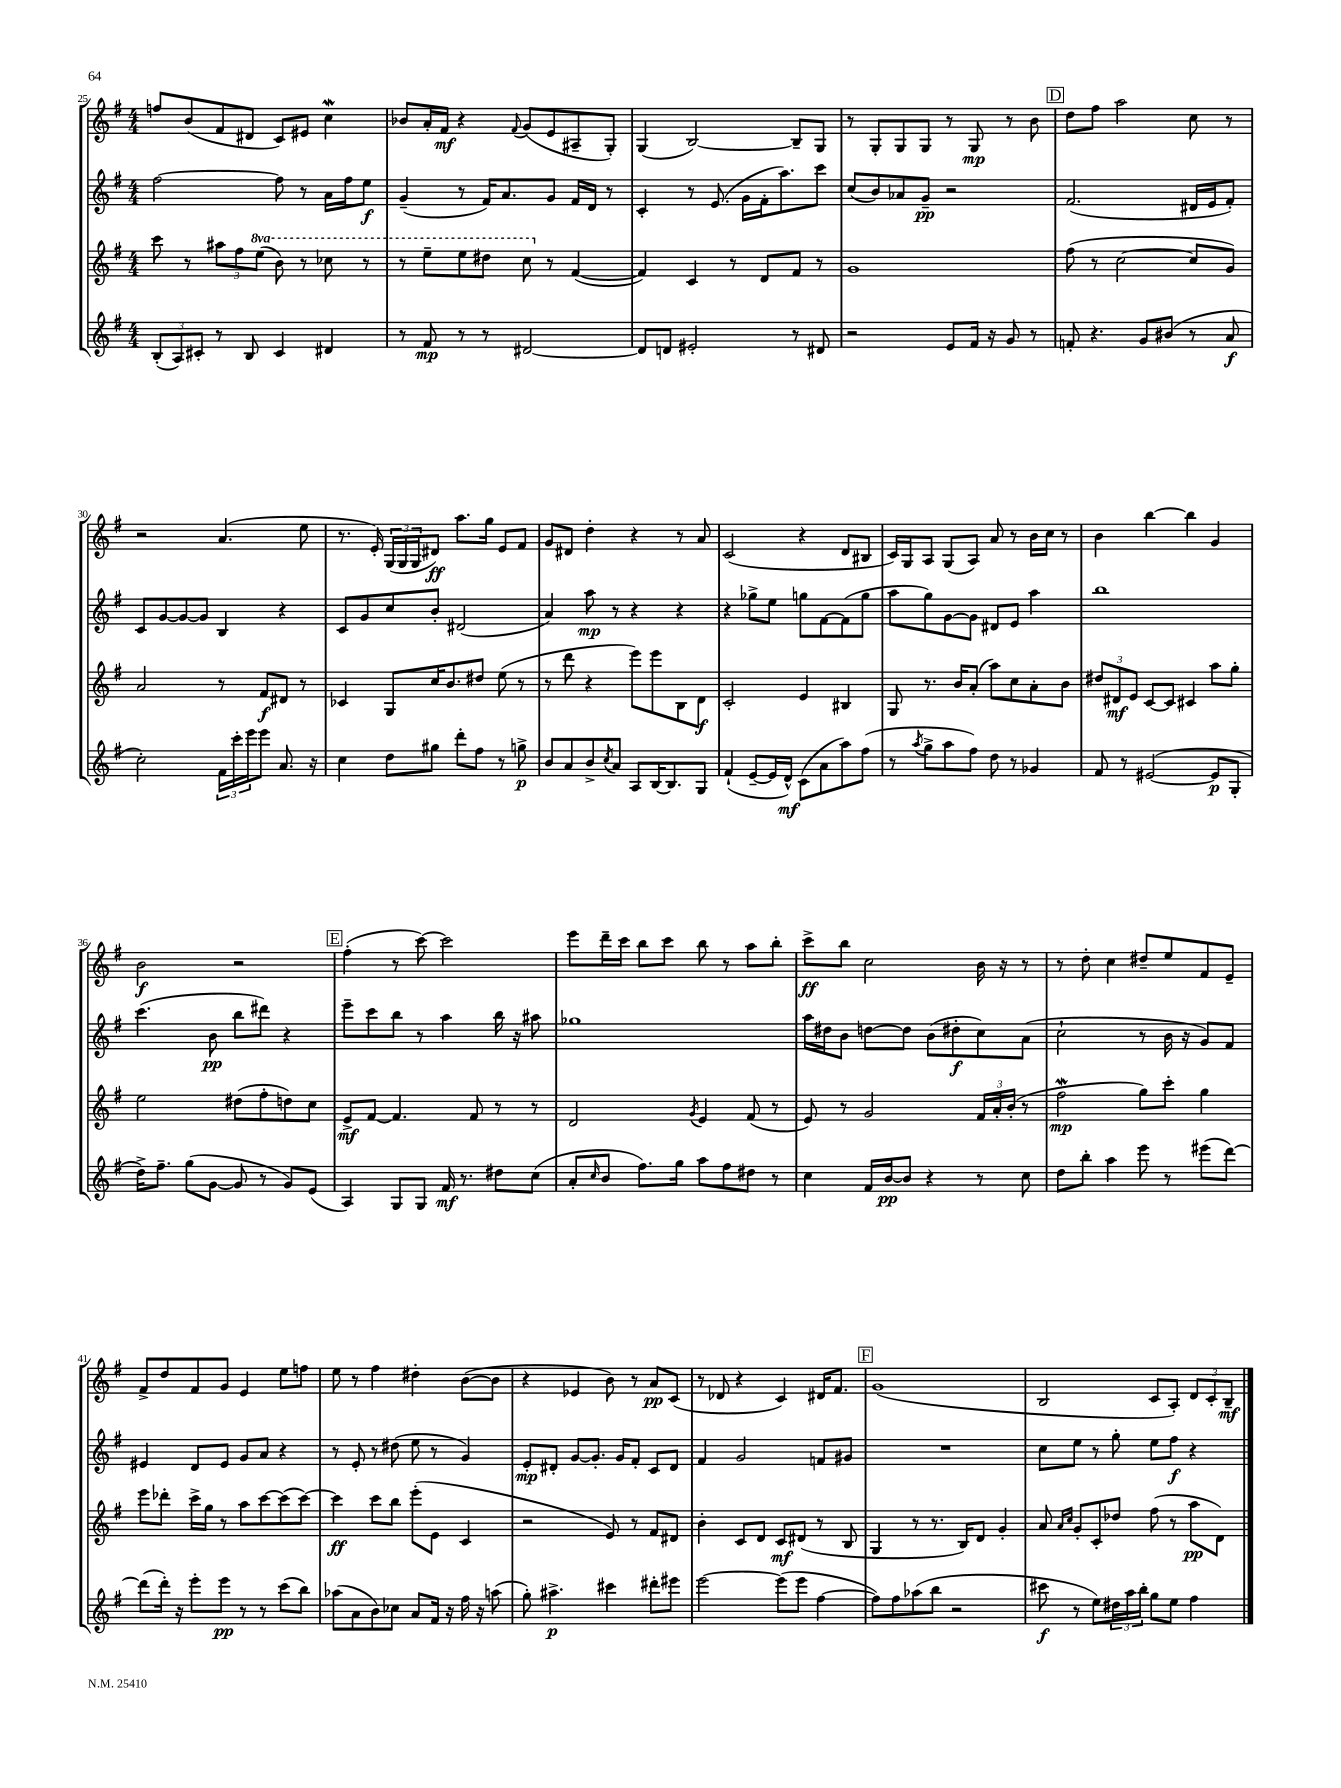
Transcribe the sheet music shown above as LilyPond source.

<<
\new StaffGroup <<
\new Staff = "s0" {
    \clef treble \key g \major \numericTimeSignature \time 4/4
    f''8 b'8( fis'8 dis'8 c'8) eis'8 c''4\mordent |
    bes'8 a'16-. fis'16\mf r4 \appoggiatura { fis'8 } g'8( e'8 ais8-- g8-.) |
    g4( b2~) b8-- g8 |
    r8 g8-. g8 g8 r8 g8\mp r8 b'8 |
    \mark \markup { \box "D" } d''8 fis''8 a''2 c''8 r8 |
    r2 a'4.( e''8 |
    r8. e'16-.) \tuplet 3/2 { g16( g16 g16 } dis'8\ff) a''8. g''16 e'8 fis'8 |
    g'8 dis'8 d''4-. r4 r8 a'8 |
    c'2( r4 d'8 bis8 |
    c'16) g16 a8 g8( a8) a'8 r8 b'16 c''16 r8 |
    b'4 b''4~ b''4 g'4 |
    b'2\f r2 |
    \mark \markup { \box "E" } fis''4-.( r8 c'''8~) c'''2 |
    e'''8 d'''16-- c'''16 b''8 c'''8 b''8 r8 a''8 b''8-. |
    c'''8->\ff b''8 c''2 b'16 r16 r8 |
    r8 d''8-. c''4 dis''8-- e''8 fis'8 e'8-- |
    fis'8-> d''8 fis'8 g'8 e'4 e''8 f''8 |
    e''8 r8 fis''4 dis''4-. b'8~( b'8 |
    r4 ees'4 b'8) r8 a'8\pp c'8( |
    r8 des'8 r4 c'4) dis'16 fis'8. |
    \mark \markup { \box "F" } g'1( |
    b2 c'8 a8-.) \tuplet 3/2 { d'8 c'8-. b8--\mf } \bar "|." |
}
\new Staff = "s1" {
    \clef treble \key g \major \numericTimeSignature \time 4/4
    fis''2~ fis''8 r8 a'16 fis''16 e''8\f |
    g'4--( r8 fis'16) a'8. g'8 fis'16 d'16 r8 |
    c'4-. r8 e'8.( g'16 fis'16-. a''8.) c'''8 |
    c''8( b'8) aes'8 g'8--\pp r2 |
    \mark \markup { \box "D" } fis'2.( dis'16 e'16 fis'8-.) |
    c'8 g'8~ g'8~ g'8 b4 r4 |
    c'8 g'8 c''8 b'8-. dis'2( |
    a'4) a''8\mp r8 r4 r4 |
    r4 ges''8-> e''8 g''8 fis'8~ fis'8( g''8 |
    a''8 g''8) g'8~ g'8 dis'8 e'8 a''4 |
    b''1 |
    c'''4.( b'8\pp b''8 dis'''8) r4 |
    \mark \markup { \box "E" } e'''8-- c'''8 b''8 r8 a''4 b''16 r16 ais''8 |
    ges''1 |
    a''16 dis''16 b'8 d''8~ d''8 b'8( dis''8-.\f c''8) a'8( |
    c''2-! r8 b'16 r16 g'8) fis'8 |
    eis'4 d'8 eis'8 g'8 a'8 r4 |
    r8 e'8-. r8 dis''8( e''8 r8 g'4) |
    e'8-.\mp dis'8-. g'8~ g'8.-. g'16 fis'8-. c'8 dis'8 |
    fis'4 g'2 f'8 gis'8 |
    \mark \markup { \box "F" } R1 |
    c''8 e''8 r8 g''8-. e''8 fis''8\f r4 \bar "|." |
}
\new Staff = "s2" {
    \clef treble \key g \major \numericTimeSignature \time 4/4 \set Staff.ottavationMarkups = #ottavation-simple-ordinals
    c'''8 r8 \tuplet 3/2 { ais''8 fis''8 \ottava #1 e'''8( } b''8) r8 ces'''8 r8 |
    r8 e'''8-- e'''8 dis'''8 c'''8 \ottava #0 r8 fis'4~( |
    fis'4) c'4 r8 d'8 fis'8 r8 |
    g'1 |
    \mark \markup { \box "D" } fis''8( r8 c''2~ c''8 g'8) |
    a'2 r8 fis'8\f dis'8 r8 |
    ces'4 g8 c''16 b'8. dis''8 e''8( r8 |
    r8 d'''8 r4 e'''8) e'''8 b8 d'8\f |
    c'2-. e'4 bis4 |
    g8 r8. b'16 a'8-.( a''8) c''8 a'8-. b'8 |
    \tuplet 3/2 { dis''8 dis'8\mf e'8 } c'8~ c'8 cis'4 a''8 g''8-. |
    e''2 dis''8( fis''8-. d''8) c''8 |
    \mark \markup { \box "E" } e'8->\mf fis'8~ fis'4. fis'8 r8 r8 |
    d'2 \acciaccatura { g'8 } e'4 fis'8( r8 |
    e'8) r8 g'2 \tuplet 3/2 { fis'16 a'16-. b'16-.( } r8 |
    fis''2\mordent\mp g''8) c'''8-. g''4 |
    e'''8 des'''8-. c'''16-> g''16 r8 a''8 c'''8~ c'''8( c'''8~) |
    c'''4\ff c'''8 b''8 e'''8-.( e'8 c'4 |
    r2 e'8) r8 fis'8 dis'8 |
    b'4-. c'8 d'8 c'8\mf dis'8( r8 b8 |
    \mark \markup { \box "F" } g4 r8 r8. b16) d'8 g'4-. |
    a'8 \grace { a'16 c''16 } g'8-. c'8-. des''8 fis''8( r8 a''8\pp d'8) \bar "|." |
}
\new Staff = "s3" {
    \clef treble \key g \major \numericTimeSignature \time 4/4
    \tuplet 3/2 { b8-.( a8) cis'8-. } r8 b8 cis'4 dis'4 |
    r8 fis'8\mp r8 r8 dis'2~ |
    dis'8 d'8 eis'2-. r8 dis'8 |
    r2 e'8 fis'16 r16 g'8 r8 |
    \mark \markup { \box "D" } f'8-. r4. g'8 bis'8( r8 a'8\f |
    c''2-.) \tuplet 3/2 { fis'16 c'''16-. e'''16 } e'''8 a'8. r16 |
    c''4 d''8 gis''8 d'''8-. fis''8 r8 g''8->\p |
    b'8 a'8 b'8-> \acciaccatura { c''8 } a'8 a8 b16~ b8. g8 |
    fis'4-!( e'8~-- e'16 d'16-^\mf) c'8( a'8 a''8) fis''8( |
    r8 \acciaccatura { a''8 } g''8-> a''8 fis''8) d''8 r8 ges'4 |
    fis'8 r8 eis'2~( eis'8\p g8-. |
    d''16->) fis''8.-- g''8( g'8~ g'8 r8 g'8) e'8( |
    \mark \markup { \box "E" } a4) g8 g8 fis'16\mf r8. dis''8 c''8( |
    a'8-. \grace { c''16 } b'8 fis''8.) g''16 a''8 fis''8 dis''8 r8 |
    c''4 fis'16 b'16~\pp b'8 r4 r8 c''8 |
    d''8 b''8-. a''4 e'''8 r8 eis'''8( d'''8~) |
    d'''8( d'''16-.) r16 e'''8-. e'''8\pp r8 r8 c'''8( b''8) |
    aes''8( a'8 b'8) ces''8 a'8 fis'16 r16 fis''16 r16 a''8( |
    g''8-.) ais''4.->\p cis'''4 dis'''8-. eis'''8 |
    e'''2~ e'''8( e'''8 fis''4~ |
    \mark \markup { \box "F" } fis''8) fis''8 aes''8( b''8 r2 |
    cis'''8\f r8 e''8) \tuplet 3/2 { dis''16 a''16 b''16-. } g''8 e''8 fis''4 \bar "|." |
}
>>
>>
\layout { \context { \Score currentBarNumber = #25 } }
